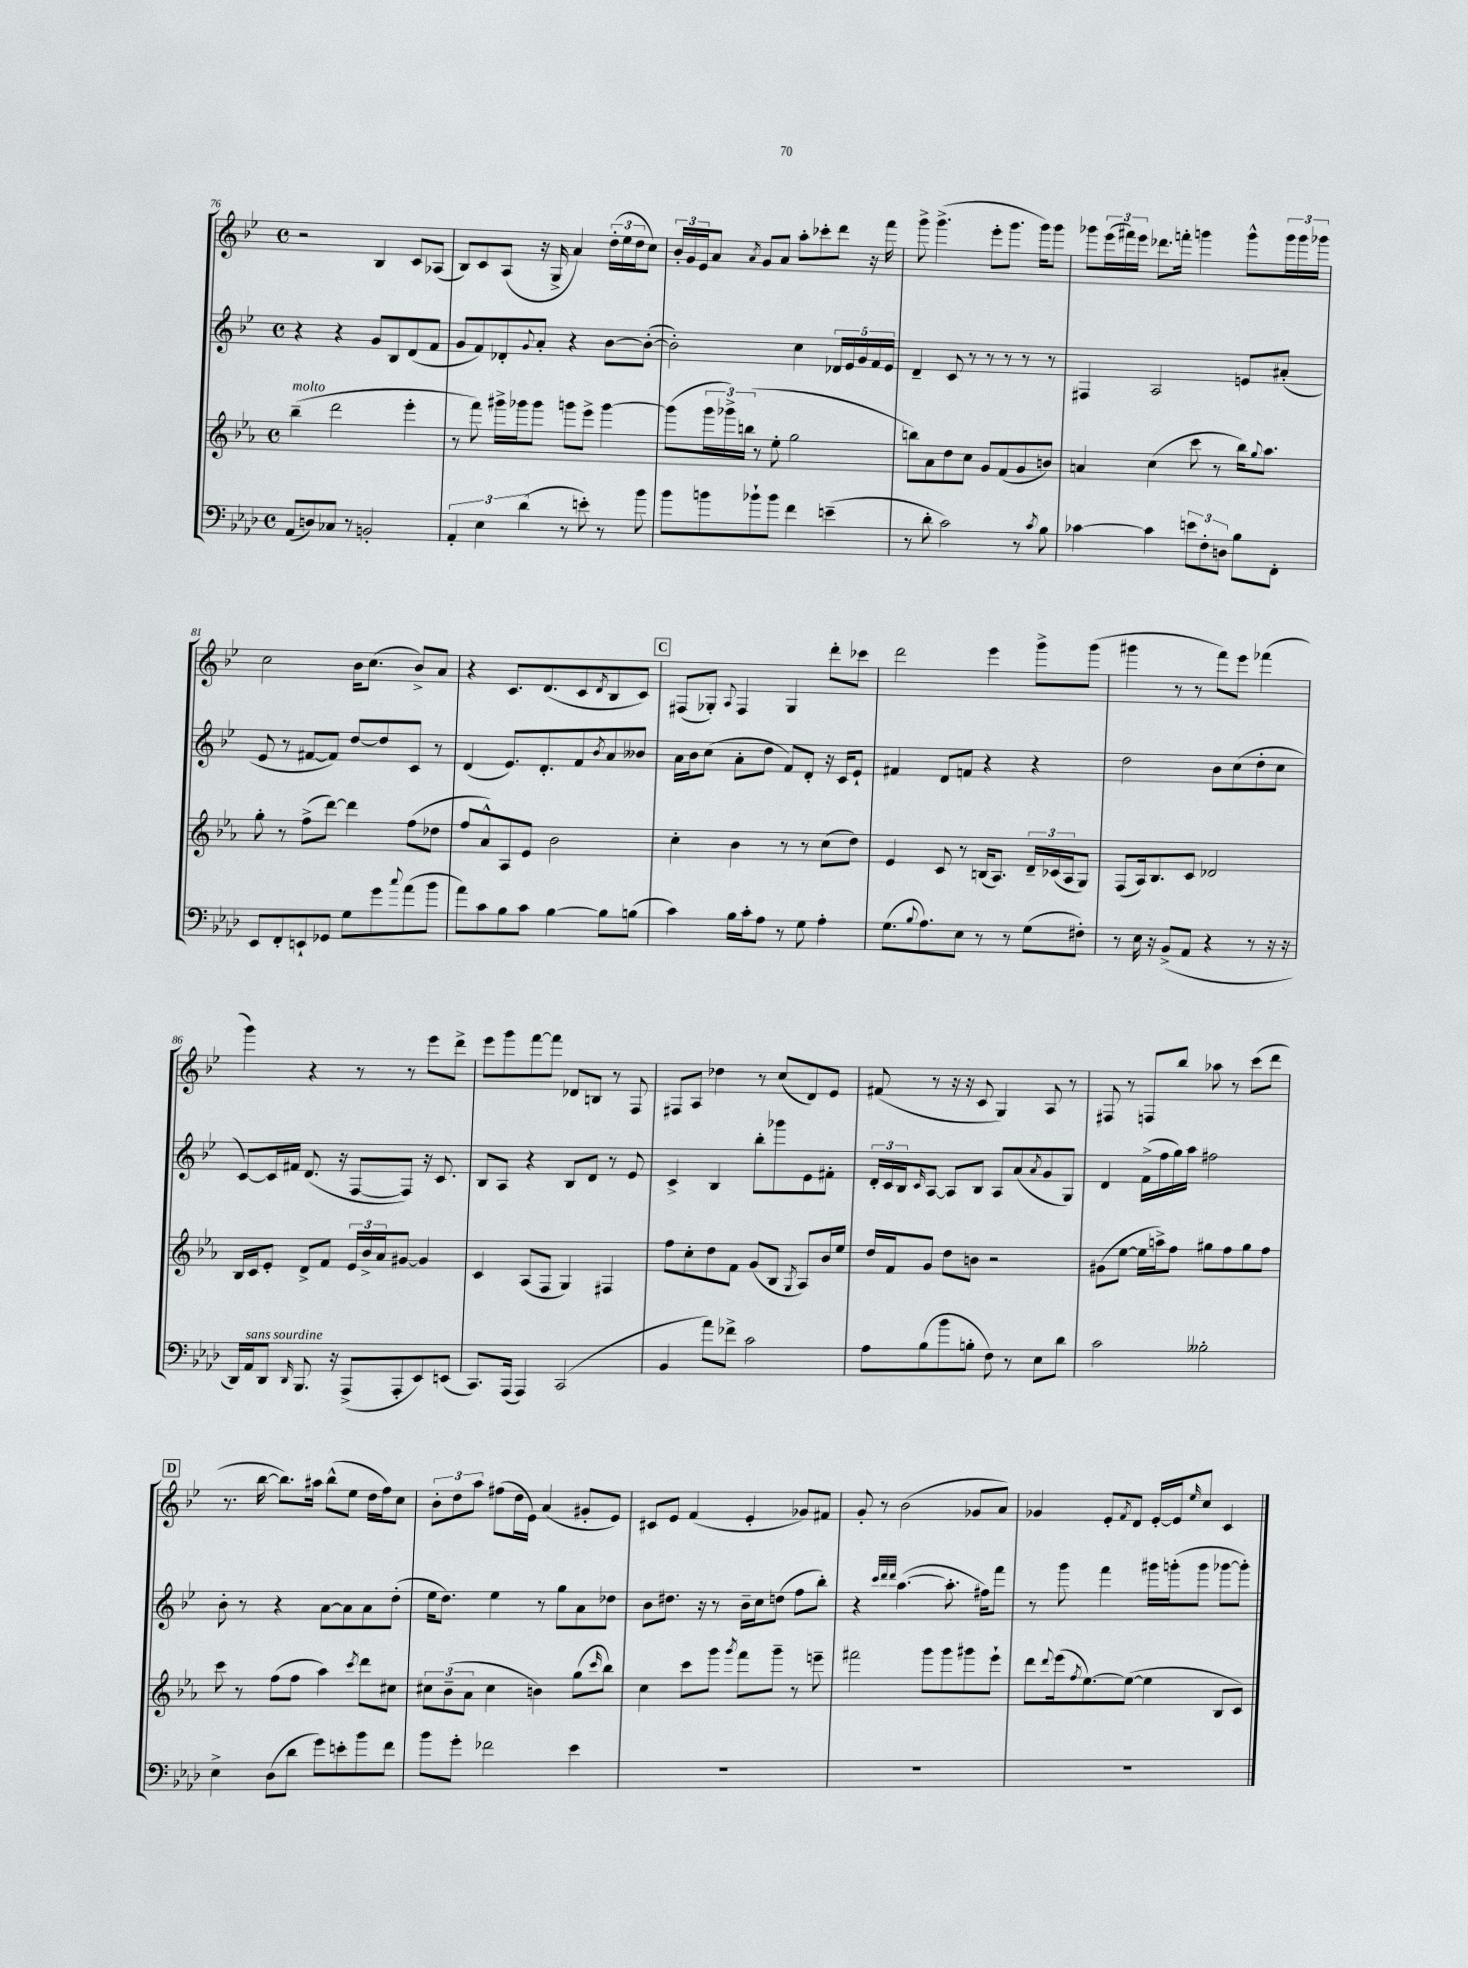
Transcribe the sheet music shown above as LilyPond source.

<<
\new StaffGroup <<
\new Staff = "s0" {
    \clef treble \key bes \major \defaultTimeSignature \time 4/4
    r2 bes4 c'8 aes8( |
    bes8) c'8 a8( r16 g16-> a'4) \tuplet 3/2 { d''16-.( ees''16 d''16 } c''8) |
    \tuplet 3/2 { bes'16-. g'16 ees'16 } a'8 \acciaccatura { a'8 } g'8 a'8 a''8-. ces'''8-. d'''8 r16 f'''16 |
    g'''8-> g'''4.->( ees'''8-. g'''8. g'''16) g'''8 |
    ges'''8 \tuplet 3/2 { ees'''16( fis'''16) ees'''16 } des'''8. f'''16-. g'''4 g'''8-^ \tuplet 3/2 { g'''16 g'''16 ges'''16 } |
    c''2 bes'16 c''8.( bes'8->) a'8 |
    r4 c'8. d'8.( c'8 \acciaccatura { d'8 } bes8 c'8) |
    \mark \markup { \box "C" } fis8( ges8-.) \appoggiatura { a8 } fis4 ges4 d'''8-. ces'''8 |
    d'''2 ees'''4 g'''8-> g'''8( |
    gis'''4 r8 r8 f'''8) ees'''8 fes'''4( |
    g'''4) r4 r8 r8 ees'''8 d'''8-> |
    ees'''8 g'''8 f'''8~ f'''8 des'8 b8 r8 f8 |
    fis8 a8 des''4 r8 c''8( d'8) ees'8 |
    fis'8( r8 r16 r16 c'8 g4) a8 r8 |
    fis8 r8 f8 bes''8 aes''8 r8 c'''8( d'''8 |
    \mark \markup { \box "D" } r8. bes''16~ bes''8.) ais''16 bes''8-^( ees''8 d''16 f''16) c''8 |
    \tuplet 3/2 { bes'8-. d''8 a''8 } fis''8( d''16 ees'16) a'4( gis'8-. ees'8) |
    cis'8 ees'8 f'4( ees'4-. ges'8) fis'8 |
    g'8-. r8 bes'2( ges'8 a'8) |
    ges'4 ees'8-. \acciaccatura { f'8 } d'8 ees'16~-. ees'16 \grace { ees''16 } c''8 c'4 \bar "|." |
}
\new Staff = "s1" {
    \clef treble \key bes \major \defaultTimeSignature \time 4/4
    r4 r4 g'8 bes8 d'8( f'8 |
    g'8 f'8) des'8-. \appoggiatura { g'8 } a'8-. r4 bes'8~ bes'8~-.( |
    bes'2-.) c''4 \tuplet 5/4 { des'16 ees'16 g'16 f'16 ees'16 } |
    d'4-- c'8 r8 r8 r8 r8 r8 |
    fis4 a2 e'8 ais'8-.( |
    ees'8 r8 fis'8~ fis'8) d''8~ d''8 c'8 r8 |
    d'4( ees'8.) d'8.-. f'8 \acciaccatura { bes'8 } a'8 beses'8 |
    \mark \markup { \box "C" } a'16 bes'16 c''8( a'8-. d''8 f'8) d'8-. r16 c'16 ees'8-! |
    fis'4 d'8 f'8 r4 r4 |
    d''2 bes'8 c''8( d''8-. c''8 |
    c'8~) c'16 fis'16 d'8.( r16 f8~ f8) r16 c'8. |
    bes8 a8 r4 bes8 d'8 r8 ees'8 |
    c'4-> bes4 bes''8-. ges'''8 ees'8 fis'8-. |
    \tuplet 3/2 { d'16-. c'16 bes16 } \grace { c'16 } a8~ a8 bes8 a8 a'8( \acciaccatura { a'8 } g'8 g8) |
    d'4 f'16->( f''16 g''16) a''16 fis''2 |
    \mark \markup { \box "D" } bes'8-. r8 r4 a'8~ a'8 a'8 d''8-.( |
    ees''16 d''8.) ees''4 r8 g''8 a'8 des''8 |
    bes'8 dis''8. r16 r8 bes'16-- c''16 d''8( f''8 bes''8-.) |
    r4 \grace { c'''32 d'''32 d'''32 } a''4.~( a''8.-. fis''16) f'''8 |
    r8 g'''8 f'''4 gis'''16 g'''16-.( g'''8 ges'''8~ ges'''8-.) \bar "|." |
}
\new Staff = "s2" {
    \clef treble \key ees \major \defaultTimeSignature \time 4/4
    bes''4--^\markup { \italic "molto" }( d'''2 ees'''4-. |
    r8 f'''8) gis'''16-> ges'''16 ges'''8 g'''8 ees'''8-> g'''4~ |
    g'''8( \tuplet 3/2 { g'''16 ges'''16->) b''16( } r8 ees''8-. g''2 |
    b''8) aes'8 d''8 c''8 g'8 f'8( g'8 b'8) |
    a'4 c''4( c'''8 r8 bes''16) \appoggiatura { g''8 } aes''8. |
    g''8-. r8 f''8->( d'''8~) d'''4 f''8( des''8 |
    f''8 aes'8-^) aes8 ees'8 bes'2 |
    \mark \markup { \box "C" } c''4-. bes'4 r8 r8 c''8( d''8) |
    ees'4 c'8 r8 b16( aes8.) \tuplet 3/2 { d'16-- ces'16( aes16 } g8) |
    f8( aes16) bes8. c'8 des'2 |
    bes16 c'16 ees'8-. d'8-> f'8 \tuplet 3/2 { ees'16 bes'16-> aes'16 } gis'8~ gis'4 |
    c'4 aes8( f8 g4) fis4 |
    f''8 c''8-. d''8 f'8 g'8( bes8 \acciaccatura { g8 } aes8) bes'16 ees''16 |
    d''16 f'16 g'8 d''8 b'8 r2 |
    gis'8( ees''8~ ees''16 a''16->) f''8 gis''8 f''8 gis''8 f''8 |
    \mark \markup { \box "D" } c'''8 r8 f''8( f''8 aes''4) \acciaccatura { c'''8 } d'''8 cis''8 |
    \tuplet 3/2 { cis''8 bes'8--( aes'8 } cis''4 b'4) g''8( \grace { c'''16 } bes''8) |
    c''4 c'''8 g'''8 \acciaccatura { g'''8 } f'''8 g'''8-- r8 e'''8-- |
    fis'''2 g'''8 g'''8 gis'''8 ees'''8-! |
    d'''8 \appoggiatura { d'''8 } ees'''16( \acciaccatura { f''8 } ees''8.~) ees''8~( ees''4 bes8 c'8) \bar "|." |
}
\new Staff = "s3" {
    \clef bass \key aes \major \defaultTimeSignature \time 4/4
    aes,8( d8) ces8 r8 b,2-. |
    \tuplet 3/2 { aes,4-. ees4 des'4( } r8 e'8-.) r8 bes'8 |
    bes'8 b'8 bes'8-! bes'8 f'4 e'4--( |
    r8 des'8-. c'2) r8 \acciaccatura { c'8 } bes8 |
    ces'4~ ces'4 \tuplet 3/2 { e'8 f8-. d8 } bes8 f,8-. |
    ees,8 f,8-. e,8-! ges,8 g8 g'8 \appoggiatura { c''8 } aes'8( bes'8 |
    aes'8) c'8 bes8 c'8 bes4~ bes8 b8( |
    \mark \markup { \box "C" } c'4) bes16 c'16-. aes8 r8 g8 aes4-. |
    g8.( \appoggiatura { bes8 } aes8.) ees8 r8 r8 g8( fis8-.) |
    r8 ees16 r16 bes,8->( aes,8 r4 r8 r16 r16 |
    des,16) aes,16^\markup { \italic "sans sourdine" } des,8 \grace { des,16 } bes,,8. r16 aes,,8->( aes,,8-. ees,8) e,8( |
    c,8.) aes,,16( aes,,4) c,2( |
    bes,4 aes'8) fes'8-> c'2 |
    aes8 bes8( bes'8 b8-. f8) r8 ees8 des'8 |
    c'2 beses2-. |
    \mark \markup { \box "D" } ees4-> des8( des'8 g'8) e'8-. bes'8 f'8 |
    bes'8 g'8-. fes'2 ees'4 |
    R1 |
    R1 |
    R1 \bar "|." |
}
>>
>>
\layout { \context { \Score currentBarNumber = #76 } }
